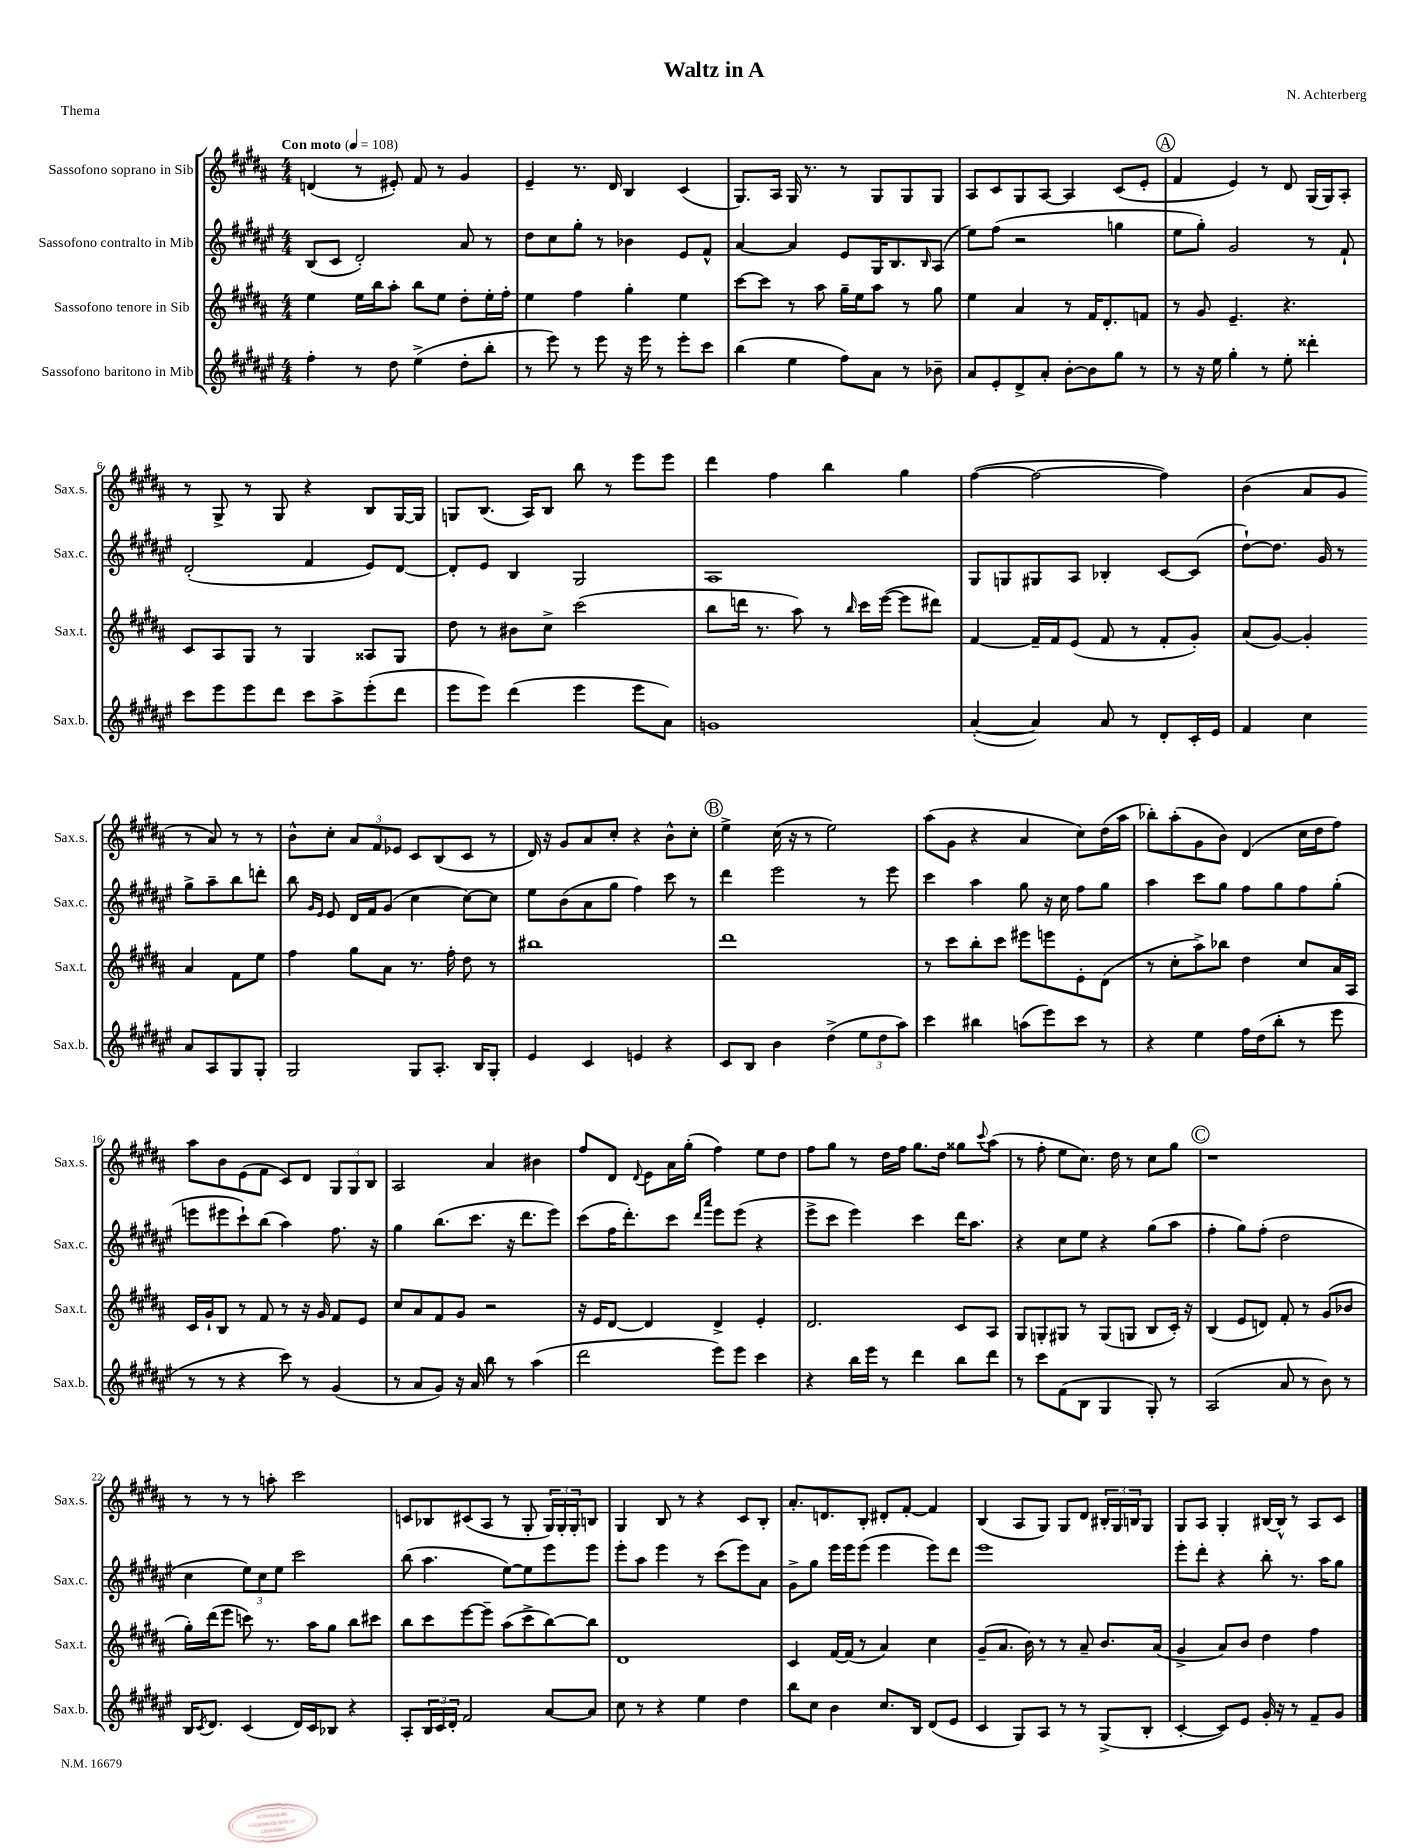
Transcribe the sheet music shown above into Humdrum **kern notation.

**kern	**kern	**kern	**kern
*staff4	*staff3	*staff2	*staff1
*clefG2	*clefG2	*clefG2	*clefG2
*k[f#c#g#d#a#e#]	*k[f#c#g#d#a#]	*k[f#c#g#d#a#e#]	*k[f#c#g#d#a#]
*M4/4	*M4/4	*M4/4	*M4/4
*MM108	*MM108	*MM108	*MM108
4ff#'	4ee	(8B	(4d
.	.	8c#	.
8r	16ee	2d#')	8r
.	16bb	.	.
8dd#	8aa#'	.	8e#')
(4ee#^	8bb	.	8f#
.	8ee	.	8r
8dd#'	8dd#'	8a#	4g#
8bb'	16ee'	8r	.
.	16ff#'	.	.
=	=	=	=
8r	4ee	8dd#	4e~
8eee#)	.	8cc#	.
8r	4ff#	8gg#'	8.r
8eee#	.	8r	.
.	.	.	16d#
16r	4gg#'	4b-	4B
16eee#	.	.	.
8r	.	.	.
8eee#'	4ee	8e#	(4c#
8ccc#	.	8f#^^	.
=	=	=	=
(4bb	[8ccc#	[4a#	8.G#)
.	8ccc#]	.	.
.	.	.	16A#
4ee#	8r	4a#]	16G#
.	.	.	8.r
.	8aa#	.	.
8ff#)	16gg#~	8e#	8r
.	16ee	.	.
8a#	8aa#	16G#	8G#
.	.	8.B	.
8r	8r	.	8G#
.	.	16qqB	.
8b-~	8gg#	(8A#	8G#
=	=	=	=
8a#	4ee	8ee#)	8A#
8e#'	.	(8ff#	8c#
8d#^	4a#	2r	8G#
8a#'	.	.	[8A#
[8b'	8r	.	4A#]
8b]	16f#	.	.
.	8.d#'	.	.
8gg#	.	4gg	(8c#
8r	8f	.	8e'
=	=	=	=
8r	8r	8ee#	4f#
16r	8g#	8gg#')	.
16ee#	.	.	.
4gg#'	4.e~	2g#	4e)
8r	.	.	8r
8ee#'	4.r	.	8d#
4ddd##'	.	8r	(16G#
.	.	.	16G#)
.	.	8f#`	8A#'
=	=	=	=
8ccc#	8c#	(2d#'	8r
8eee#	8A#	.	8G#^
8eee#	8G#	.	8r
8ddd#	8r	.	8G#
8ccc#	4G#	4f#	4r
8aa#^	.	.	.
(8eee#'	8A##	8e#)	8B
8ddd#	8G#	[8d#	[16G#
.	.	.	16G#]
=	=	=	=
8eee#	8dd#	8d#']	8G
8eee#)	8r	8e#	(8.B
(4ddd#	8b#	4B	.
.	.	.	16A#)
.	8cc#^	.	8B
4eee#	(2ccc#	2G#	8bb
.	.	.	8r
8eee#	.	.	8eee
8a#)	.	.	8eee
=	=	=	=
1g	8bb	1A#	4ddd#
.	16ddd	.	.
.	8.r	.	.
.	.	.	4ff#
.	8aa#)	.	.
.	8r	.	4bb
.	16qqbb	.	.
.	16ccc#	.	.
.	([16eee	.	.
.	8eee]	.	4gg#
.	8ddd#)	.	.
=	=	=	=
([4a#'	[4f#	8G#	([4ff#
.	.	8G	.
4a#])	16f#~]	8G#	2ff#_
.	16f#	.	.
.	(8e	8A#	.
8a#	8f#	4B-'	.
8r	8r	.	.
8d#'	8f#'	[8c#	4ff#])
16c#'	8g#')	(8c#]	.
16e#	.	.	.
=	=	=	=
4f#	(8a#	[8dd#`)	(4b
.	[8g#)	8.dd#]	.
4cc#	4g#']	.	8a#
.	.	16g#	.
.	.	8r	8g#
8a#	4a#	8gg#^	8r
8A#	.	8aa#~	8a#)
8G#	8f#	8bb	8r
8G#'	8ee	8ddd'	8r
=	=	=	=
2G#	4ff#	8bb	8b^^
.	.	16qqg#	.
.	.	16qqe#	.
.	.	8e#	8cc#'
.	8gg#	16d#	12a#
.	.	16f#	.
.	.	.	12f#
.	8a#	(8g#	.
.	.	.	12e-
8G#	8.r	4cc#	8c#
8.A#'	.	.	(8B
.	16ff#'	.	.
.	8dd#	[8cc#)	8c#
16B	.	.	.
8G#'	8r	8cc#]	8r
=	=	=	=
4e#	1bb#	8ee#	16d#)
.	.	.	16r
.	.	(8b	8g#
4c#	.	8a#	8a#
.	.	8gg#	8cc#'
4e	.	4ff#)	4r
4r	.	8ccc#	8b^^
.	.	8r	8cc#'
=	=	=	=
8c#	1ddd#	4ddd#	4ee^
8B	.	.	.
4b	.	2eee#	(16cc#
.	.	.	16r
.	.	.	8r
(4dd#^	.	.	2ee)
12ee#	.	8r	.
12dd#	.	.	.
.	.	8eee#	.
12aa#)	.	.	.
=	=	=	=
4ccc#	8r	4ccc#	(8aa#
.	8ccc#	.	8g#
4bb#	8bb'	4aa#	4r
.	8ccc#	.	.
(8aa	8eee#	8gg#	4a#
8eee#)	8eee	16r	.
.	.	16cc#	.
8ccc#	8e'	8ff#	8cc#)
8r	(8d#	8gg#	(16dd#
.	.	.	16aa#
=	=	=	=
4r	8r	4aa#	8bb-')
.	8cc#'	.	(8aa#'
4ee#	8aa#^)	8ccc#	8g#
.	8bb-	8gg#	8b)
16ff#	4dd#	8ff#	(4d#
(16dd#	.	.	.
8bb'	.	8gg#	.
8r	8cc#	8ff#	16cc#
.	.	.	16dd#
8eee#	16a#	(8gg#'	8ff#)
.	16A#	.	.
=	=	=	=
8r	16c#	8eee	8aa#
.	16g#`	.	.
8r	8B	8eee#	8b
4r	8r	8ccc#`)	(8e
.	8f#	(8bb	8f#
8ccc#)	8r	4aa#)	8c#)
8r	16r	.	8d#
.	16g#	.	.
(4g#	8f#	8.ff#	12G#
.	.	.	12G#
.	8e	.	.
.	.	.	12B
.	.	16r	.
=	=	=	=
8r	8cc#	4gg#	2A#
8a#	8a#	.	.
8g#)	8f#	(8.bb	.
16r	8g#	.	.
16a#	.	8.ccc#	.
8bb	2r	.	4a#
8r	.	16r	.
.	.	8.ddd#	.
(4aa#	.	.	4b#
.	.	8eee#)	.
=	=	=	=
2ddd#	16r	(8ccc#	8ff#
.	16e	.	.
.	[8d#	16ff#	8d#
.	.	8.ddd#')	.
.	.	.	8qqd#
.	4d#]	.	8e
.	.	8ccc#	16a#
.	.	.	(16gg#'
.	.	16qqddd#	.
.	.	16qqaaa#	.
8eee#)	4d#^	8eee#	4ff#)
8eee#	.	(8eee#	.
4ccc#	4e'	4r	8ee
.	.	.	8dd#
=	=	=	=
4r	2.d#	8eee#^	8ff#
.	.	8ccc#	8gg#
16bb	.	4eee#)	8r
16eee#	.	.	.
8r	.	.	16dd#
.	.	.	16ff#
4ddd#	.	4ccc#	8.gg#
.	.	.	16dd#
8bb	8c#	16ddd#	8gg##
.	.	8.aa#	.
.	.	.	8qqccc#
8ddd#	8A#	.	(8aa#
=	=	=	=
8r	8G#	4r	8r
8ccc#	8G'	.	8ff#'
(8f#	8G#	8cc#	8ee
8B	8r	8ee#	8.cc#)
4G#	(8G#	4r	.
.	.	.	16dd#
.	8G	.	8r
8G#')	8B	(8gg#	8cc#
8r	16c#')	8aa#	8gg#
.	16r	.	.
=	=	=	=
(2A#	(4B	4ff#'	1r
.	8e	8gg#)	.
.	8d)	(8ff#'	.
8a#	8f#'	2dd#	.
8r	8r	.	.
8b)	(8g#	.	.
8r	8b-	.	.
=	=	=	=
16B	16gg#')	4cc#	8r
8qc#	.	.	.
8.d#	(16ddd#	.	.
.	8eee	.	8r
(4c#	8ccc)	12ee#)	8r
.	.	12cc#	.
.	8.r	.	8aa'
.	.	12ee#	.
16d#)	.	2ccc#	2ccc#
16c#	16aa#	.	.
8B-	8gg#	.	.
4r	8bb	.	.
.	8ccc#	.	.
=	=	=	=
8A#'	8bb	(8bb	8c
24B	8ccc#	4.aa#	8B-
24c#	.	.	.
24d#'	.	.	.
2f#	[8eee	.	(8c#
.	8eee~]	.	8A#
.	(8aa#	[8ee#)	8r
.	8ccc#^	8ee#]	8G#'
[8a#	[8bb)	8eee#	24G#)
.	.	.	24G#'
.	.	.	24G#'
8a#]	8bb]	8eee#	8B
=	=	=	=
8cc#	1d#	8eee#'	4G#
8r	.	8aa#	.
4r	.	4eee#	8B
.	.	.	8r
4ee#	.	8r	4r
.	.	(8ccc#	.
4dd#	.	8eee#)	8c#
.	.	8a#	8B'
=	=	=	=
8bb	4c#	8g#^	8.a#'
8cc#	.	8gg#	.
.	.	.	8.d
4b	[16f#	16eee#	.
.	(16f#]	16eee#	.
.	8r	(8eee#	8B'
8.cc#	4a#)	4eee#	8d#'
.	.	.	[8f#'
16B	.	.	.
(8d#	4cc#	8eee#)	4f#]
8e#	.	8ddd#	.
=	=	=	=
4c#	(8g#~	1eee#	(4B
.	8.a#	.	.
8G#)	.	.	8A#
.	16b)	.	.
8A#	8r	.	8G#)
8r	8r	.	8G#
8r	8a#~	.	8d#
(8G#^	8.b	.	24B#'
.	.	.	24G#
.	.	.	24B
8B'	.	.	8G#
.	(16a#	.	.
=	=	=	=
[4c#'	4g#^	8eee#'	8G#
.	.	8ddd#'	8A#
8c#])	8a#)	4r	4G#'
8e#	8b	.	.
16g#'	4dd#	8bb'	[16B#
16r	.	.	16B#^^]
8r	.	8.r	8r
8f#~	4ff#	.	8A#
.	.	16aa#	.
8g#	.	8gg#	8c#
==	==	==	==
*-	*-	*-	*-
